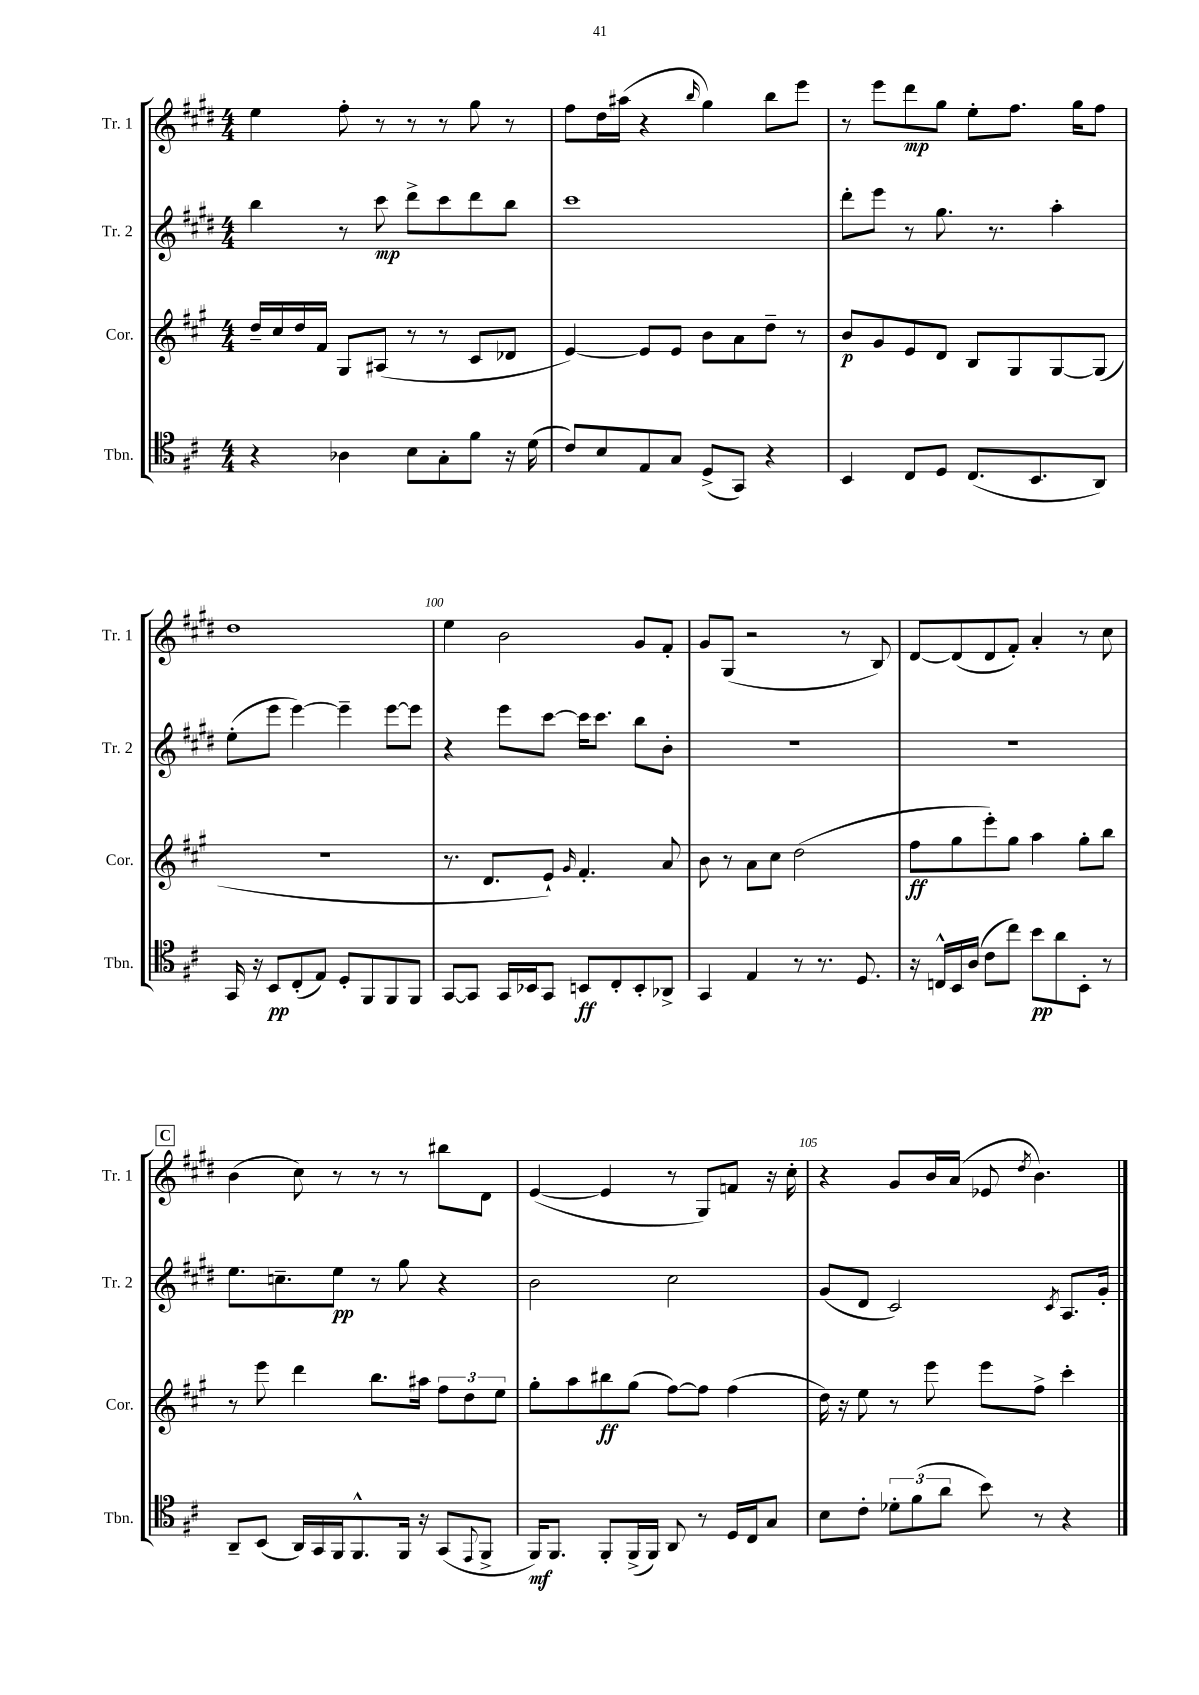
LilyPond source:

<<
\new StaffGroup <<
\new Staff = "s0" \with { instrumentName = "Tr. 1" shortInstrumentName = "Tr. 1" } {
    \clef treble \key e \major \numericTimeSignature \time 4/4
    e''4 fis''8-. r8 r8 r8 gis''8 r8 |
    fis''8 dis''16 ais''16( r4 \grace { b''16 } gis''4) b''8 e'''8 |
    r8 e'''8 dis'''8\mp gis''8 e''8-. fis''8. gis''16 fis''8 |
    dis''1 |
    e''4 b'2 gis'8 fis'8-. |
    gis'8 gis8( r2 r8 b8) |
    dis'8~ dis'8( dis'8 fis'8-.) a'4-. r8 cis''8 |
    \mark \markup { \box "C" } b'4( cis''8) r8 r8 r8 bis''8 dis'8 |
    e'4~( e'4 r8 gis8) f'8 r16 cis''16-. |
    r4 gis'8 b'16 a'16( ees'8 \acciaccatura { dis''8 } b'4.) \bar "|." |
}
\new Staff = "s1" \with { instrumentName = "Tr. 2" shortInstrumentName = "Tr. 2" } {
    \clef treble \key e \major \numericTimeSignature \time 4/4
    b''4 r8 cis'''8\mp dis'''8-> cis'''8 dis'''8 b''8 |
    cis'''1 |
    dis'''8-. e'''8 r8 gis''8. r8. a''4-. |
    e''8-.( e'''8 e'''4~) e'''4-- e'''8~ e'''8 |
    r4 e'''8 cis'''8~ cis'''16 cis'''8. b''8 b'8-. |
    R1 |
    R1 |
    \mark \markup { \box "C" } e''8. c''8.-- e''8\pp r8 gis''8 r4 |
    b'2 cis''2 |
    gis'8( dis'8 cis'2) \acciaccatura { cis'8 } a8. gis'16-. \bar "|." |
}
\new Staff = "s2" \with { instrumentName = "Cor." shortInstrumentName = "Cor." } {
    \clef treble \key a \major \numericTimeSignature \time 4/4
    d''16-- cis''16 d''16 fis'16 gis8 ais8( r8 r8 cis'8 des'8 |
    e'4~) e'8 e'8 b'8 a'8 d''8-- r8 |
    b'8\p gis'8 e'8 d'8 b8 gis8 gis8~ gis8( |
    r1 |
    r8. d'8. e'8-!) \grace { gis'16 } fis'4.-. a'8 |
    b'8 r8 a'8 cis''8 d''2( |
    fis''8\ff gis''8 e'''8-.) gis''8 a''4 gis''8-. b''8 |
    \mark \markup { \box "C" } r8 e'''8 d'''4 b''8. ais''16 \tuplet 3/2 { fis''8 d''8 e''8 } |
    gis''8-. a''8 bis''8\ff gis''8( fis''8~) fis''8 fis''4( |
    d''16) r16 e''8 r8 e'''8 e'''8 fis''8-> cis'''4-. \bar "|." |
}
\new Staff = "s3" \with { instrumentName = "Tbn." shortInstrumentName = "Tbn." } {
    \clef tenor \key d \major \numericTimeSignature \time 4/4
    r4 aes4 b8 g8-. fis'8 r16 d'16( |
    cis'8) b8 e8 g8 d8->( g,8) r4 |
    b,4 cis8 d8 cis8.( b,8. a,8) |
    g,16 r16 b,8\pp cis8-.( e8) d8-. fis,8 fis,8 fis,8 |
    g,8~ g,8 g,16 bes,16 g,8 b,8\ff cis8-. b,8-. aes,8-> |
    g,4 e4 r8 r8. d8. |
    r16 c16-^ b,16 a16( cis'8 cis''8) b'8\pp a'8 b,8-. r8 |
    \mark \markup { \box "C" } a,8-- b,8( a,16) g,16 fis,16 fis,8.-^ fis,16 r16 g,8( \appoggiatura { e,8 } fis,8-> |
    fis,16\mf) fis,8. fis,8-. fis,16->( fis,16) a,8 r8 d16 cis16 g8 |
    b8 cis'8-. \tuplet 3/2 { des'8-. fis'8( a'8 } b'8) r8 r4 \bar "|." |
}
>>
>>
\layout { \context { \Score currentBarNumber = #96 \override BarNumber.break-visibility = ##(#f #t #t) barNumberVisibility = #(every-nth-bar-number-visible 5) } }
